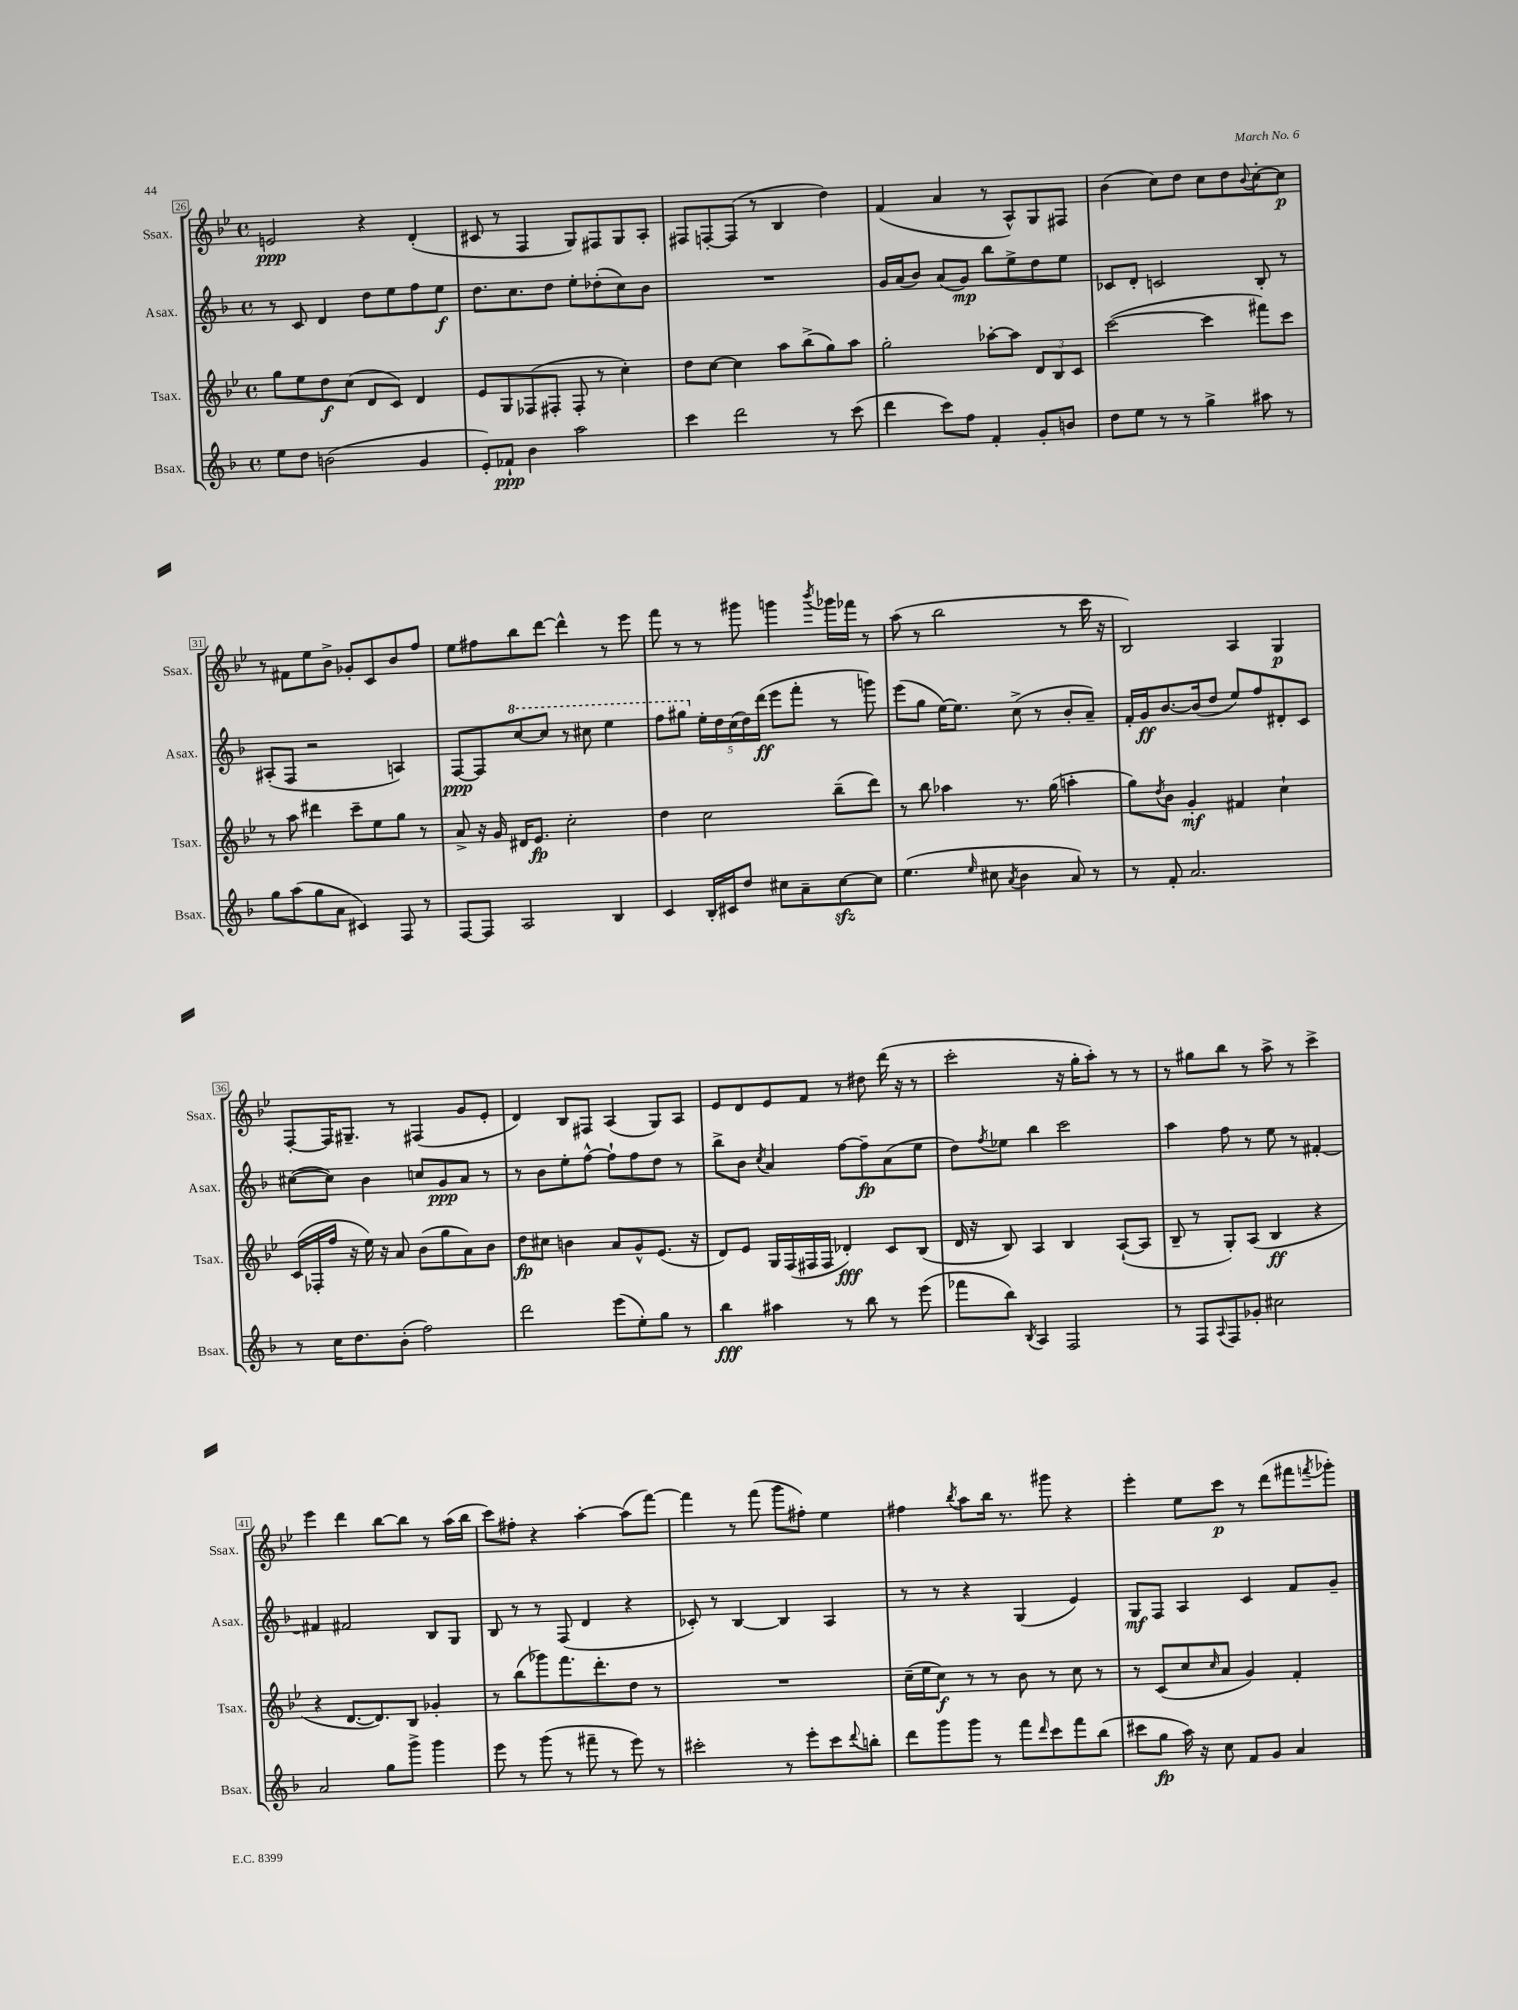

**kern	**kern	**kern	**kern
*staff4	*staff3	*staff2	*staff1
*clefG2	*clefG2	*clefG2	*clefG2
*k[b-]	*k[b-e-]	*k[b-]	*k[b-e-]
*M4/4	*M4/4	*M4/4	*M4/4
*met(c)	*met(c)	*met(c)	*met(c)
8ee\L	8gg\L	8r	2e/
8dd\J	8ee-\	8c/	.
(2b\	8dd\	4d/	.
.	(8cc\J	.	.
.	8d/L	8dd\L	4r
.	8c/J)	8ee\	.
4g/	4d/	8ff\	(4d'/
.	.	8ee\J	.
=	=	=	=
8e'/L)	8e-/L	8.dd\L	8c#/
8f-`/J	8G/	.	8r
.	.	8.cc\	.
4b-\	(8F-/	.	4F/
.	8F#'/J	8dd\J	.
2aa\	8F#'/	8ee'\L	8G/L)
.	8r	(8dd-'\	8F#/
.	4cc'\)	8cc\)	8G/
.	.	8b-\J	8A'/J
=	=	=	=
4ccc\	8dd\L	1r	8F#/L
.	[8cc\J	.	[8F'/
2ddd\	4cc\]	.	(8F/]J
.	.	.	8r
.	8aa\L	.	4B-/
.	(8bb-^\	.	.
8r	8gg\)	.	4dd\)
(8ccc\	8aa\J	.	.
=	=	=	=
4ddd\	2gg'\	16g/LL	(4f/
.	.	(16a/J	.
.	.	8b-/J)	.
8ccc\L)	.	(8a/L	4a/
8ff\J	.	8g/J)	.
4f'/	[8aa-'\L	8bb-\L	8r
.	8aa-\]J	8ee^\	8A^^/L)
8g'/L	12d/L	8dd\	8G/
.	12B-/	.	.
8b/J	.	8ee\J	8F#/J
.	12c/J	.	.
=	=	=	=
8dd\L	([2ccc\	8c-/L	(4b-\
8ee\J	.	8d'/J	.
8r	.	2c/	8cc\L)
8r	.	.	8dd\J
4gg^\	4ccc\]	.	8cc\L
.	.	.	8dd\
.	.	.	8qqb-/
8aa#\	8fff#\L)	8B-'/	[8cc'\
8r	8ccc\J	8r	8cc\]J
=	=	=	=
8gg\L	8r	(8A#'/L	8r
(8aa\	8aa\	8F/J	8f#\L
8gg\	4ddd#\	2r	8ee-\
8a\J	.	.	8b-^\J
4c#/)	8ccc~\L	.	8g-'/L
.	8ee-\	.	8c/
8F/	8gg\J	4A/)	8b-/
8r	8r	.	8ff/J
=	=	=	=
[8F/L	8a^/	[8F/L	8ee-\L
8F/]J	16r	8F/]	8ff#\
.	16g/	.	.
2A/	16d#/LK	[8ccc/	8bb-\
.	8.e-/J	.	.
.	.	8ccc/]J	[8ddd\J
.	2cc'\	8r	4ddd^^\]
.	.	8ccc#\	.
4B-/	.	4eee\	8r
.	.	.	8eee-\
=	=	=	=
4c/	4dd\	8fff\L	8fff\
.	.	8ggg#\J	8r
16B-'/LL	2cc\	20ee'\LL	8r
.	.	20dd\	.
16c#/J	.	.	.
.	.	(20cc\	.
8dd/J	.	.	8ggg#\
.	.	20dd\)	.
.	.	(20ddd\JJ	.
8cc#\L	.	8eee\L	4ggg\
8a~\	.	8fff'\J	.
.	.	.	8qbbb-/
[8cc#\	(8bb-~\L	8r	16ggg-\LL
.	.	.	16fff-\JJ
8cc#\]J	8ddd\J)	8ggg\)	8r
=	=	=	=
(4.ee\	8r	(8eee\L	(8aa\
.	8bb-\	8gg\J	8r
.	4aa-\	[16ee\LK)	2bb-\
.	.	8.ee\]J	.
16qqee/	.	.	.
8cc#\	.	.	.
8qa/	.	.	.
4b-\	8.r	(8cc^\	.
.	.	8r	.
.	(16gg\	.	.
8a/)	4aa'\	8b-'/L	8r
8r	.	8a~/J)	16ccc\
.	.	.	16r
=	=	=	=
8r	8gg\L)	16f'/LL	2B-/)
.	.	16g/J	.
.	8qdd/	.	.
8f'/	8b-\J	[8.b-/	.
2.a/	4g'/	.	.
.	.	(16b-/]k	.
.	.	8dd/J	.
.	4f#/	8ee/L)	4A/
.	.	8ff/	.
.	4cc`\	8d#'/	4G/
.	.	8c/J	.
=	=	=	=
8r	(16c/LL	([8cc#\L	[8F'/L
.	16F-'/	.	.
16cc\LK	16ff/JJ	8cc#\]J)	16F/]K
8.dd\	16r	.	8.G#~/J
.	16ee-\)	4b-\	.
.	16r	.	.
(8b-'\J	8a/	.	8r
2ff\)	(8b-\L	8cc/L	(4F#/
.	8gg\	8g/	.
.	8a\)	8a/J	8g/L
.	8b-\J	8r	8e-'/J
=	=	=	=
2ddd\	8dd\L	8r	4d/)
.	8cc#\J	8b-\L	.
.	4b\	8ee'\	8B-/L
.	.	[8ff^^\J	8F#/J
(8eee\L	8a/L	8ff`\]L	(4A/
8ee'\)	8g^^/	8ff\	.
8gg\J	(8.e-/J	8dd\J	8G/L)
8r	.	8r	8A/J
.	16r	.	.
=	=	=	=
4bb-\	8d/L)	8bb-^\L	8e-/L
.	8e-/J	8b-\J	8d/
.	.	8qcc/	.
4aa#\	16G/LL	4a/	8e-/
.	(16F/	.	.
.	16F#/	.	8f/J
.	16F#/JJ	.	.
8r	4d-'/)	[8ff\L	8r
8bb-\	.	8ff~\]	8dd#\
8r	8c/L	(8a\	(16ddd\
.	.	.	16r
(8eee\	(8B-/J	8ee\J	8r
=	=	=	=
8fff-\L	16d/	8dd\L)	2ccc'\
.	16r	.	.
.	.	8qff/	.
8bb-\J)	8B-/)	8ee-\J	.
8qB-/	.	.	.
4A/	4A/	4bb-\	.
2F/	4B-/	2ccc\	16r
.	.	.	16gg'\LK
.	.	.	8aa'\J)
.	([8A`/L	.	8r
.	8A/]J	.	8r
=	=	=	=
8r	8B-~/	4aa\	8r
8F/L	8r	.	8gg#\L
8qqA/	.	.	.
8F/	8G'/L)	8ff\	8bb-\J
8g-'/J	(8A/J	8r	8r
2cc#\	4B-/	8ee\	8aa^\
.	.	8r	8r
.	4r	[4f#'/	4ccc^\
=	=	=	=
2a/	4r	4f#/]	4eee-\
.	[8.d/L	2f#/	4ddd\
.	8.d/])	.	.
8gg\L	.	.	[8bb-\L
8ggg^\J	8B-/J	.	8bb-\]J
4ggg\	4g-'/	8B-/L	8r
.	.	8G/J	(16aa\LL
.	.	.	16bb-\JJ
=	=	=	=
8eee\	8r	8B-/	8ccc\L)
8r	(8bb-\L	8r	8ff#'\J
(8ggg\	8ggg-\)	8r	4r
8r	8.fff\	(8F/	.
8fff#~\	.	4d/	[4aa'\
.	8.ddd'\	.	.
8r	.	.	.
8eee\)	8dd\J	4r	(8aa\]L
8r	8r	.	[8fff\J)
=	=	=	=
2ccc#'\	1r	8c-'/)	4fff\]
.	.	8r	.
.	.	[4B-/	8r
.	.	.	(8fff\
8r	.	4B-/]	8ggg\L
8eee'\L	.	.	8ff#'\J)
8ccc#\	.	4A/	4ee-\
8qqddd/	.	.	.
8bb'\J	.	.	.
=	=	=	=
8ddd\L	(16cc~\LL	8r	4ff#\
.	16ee-\J	.	.
8ggg\	8cc\J)	8r	.
.	.	.	8qbb-/
8ggg\J	8r	4r	8aa\L
8r	8r	.	16bb-\Jk
.	.	.	8.r
8fff\L	8b-\	(4G/	.
16qqddd/	.	.	.
8ccc\	8r	.	8ggg#\
8fff\	8cc\	4e/)	4r
(8bb-\J	8r	.	.
=	=	=	=
8ccc#\L	8r	8G/L	4eee-'\
8gg\J	(8c/L	8F/J	.
16aa\)	8cc/	4A/	8ee-\L
16r	.	.	.
.	16qqcc/	.	.
8cc\	8a/J	.	8ccc\J
8f/L	4g/)	4c/	8r
8g/J	.	.	(8ddd\L
4a/	4f'/	8f/L	8fff#\
.	.	.	8qfff/
.	.	8g~/J	8ggg-'\J)
==	==	==	==
*-	*-	*-	*-
